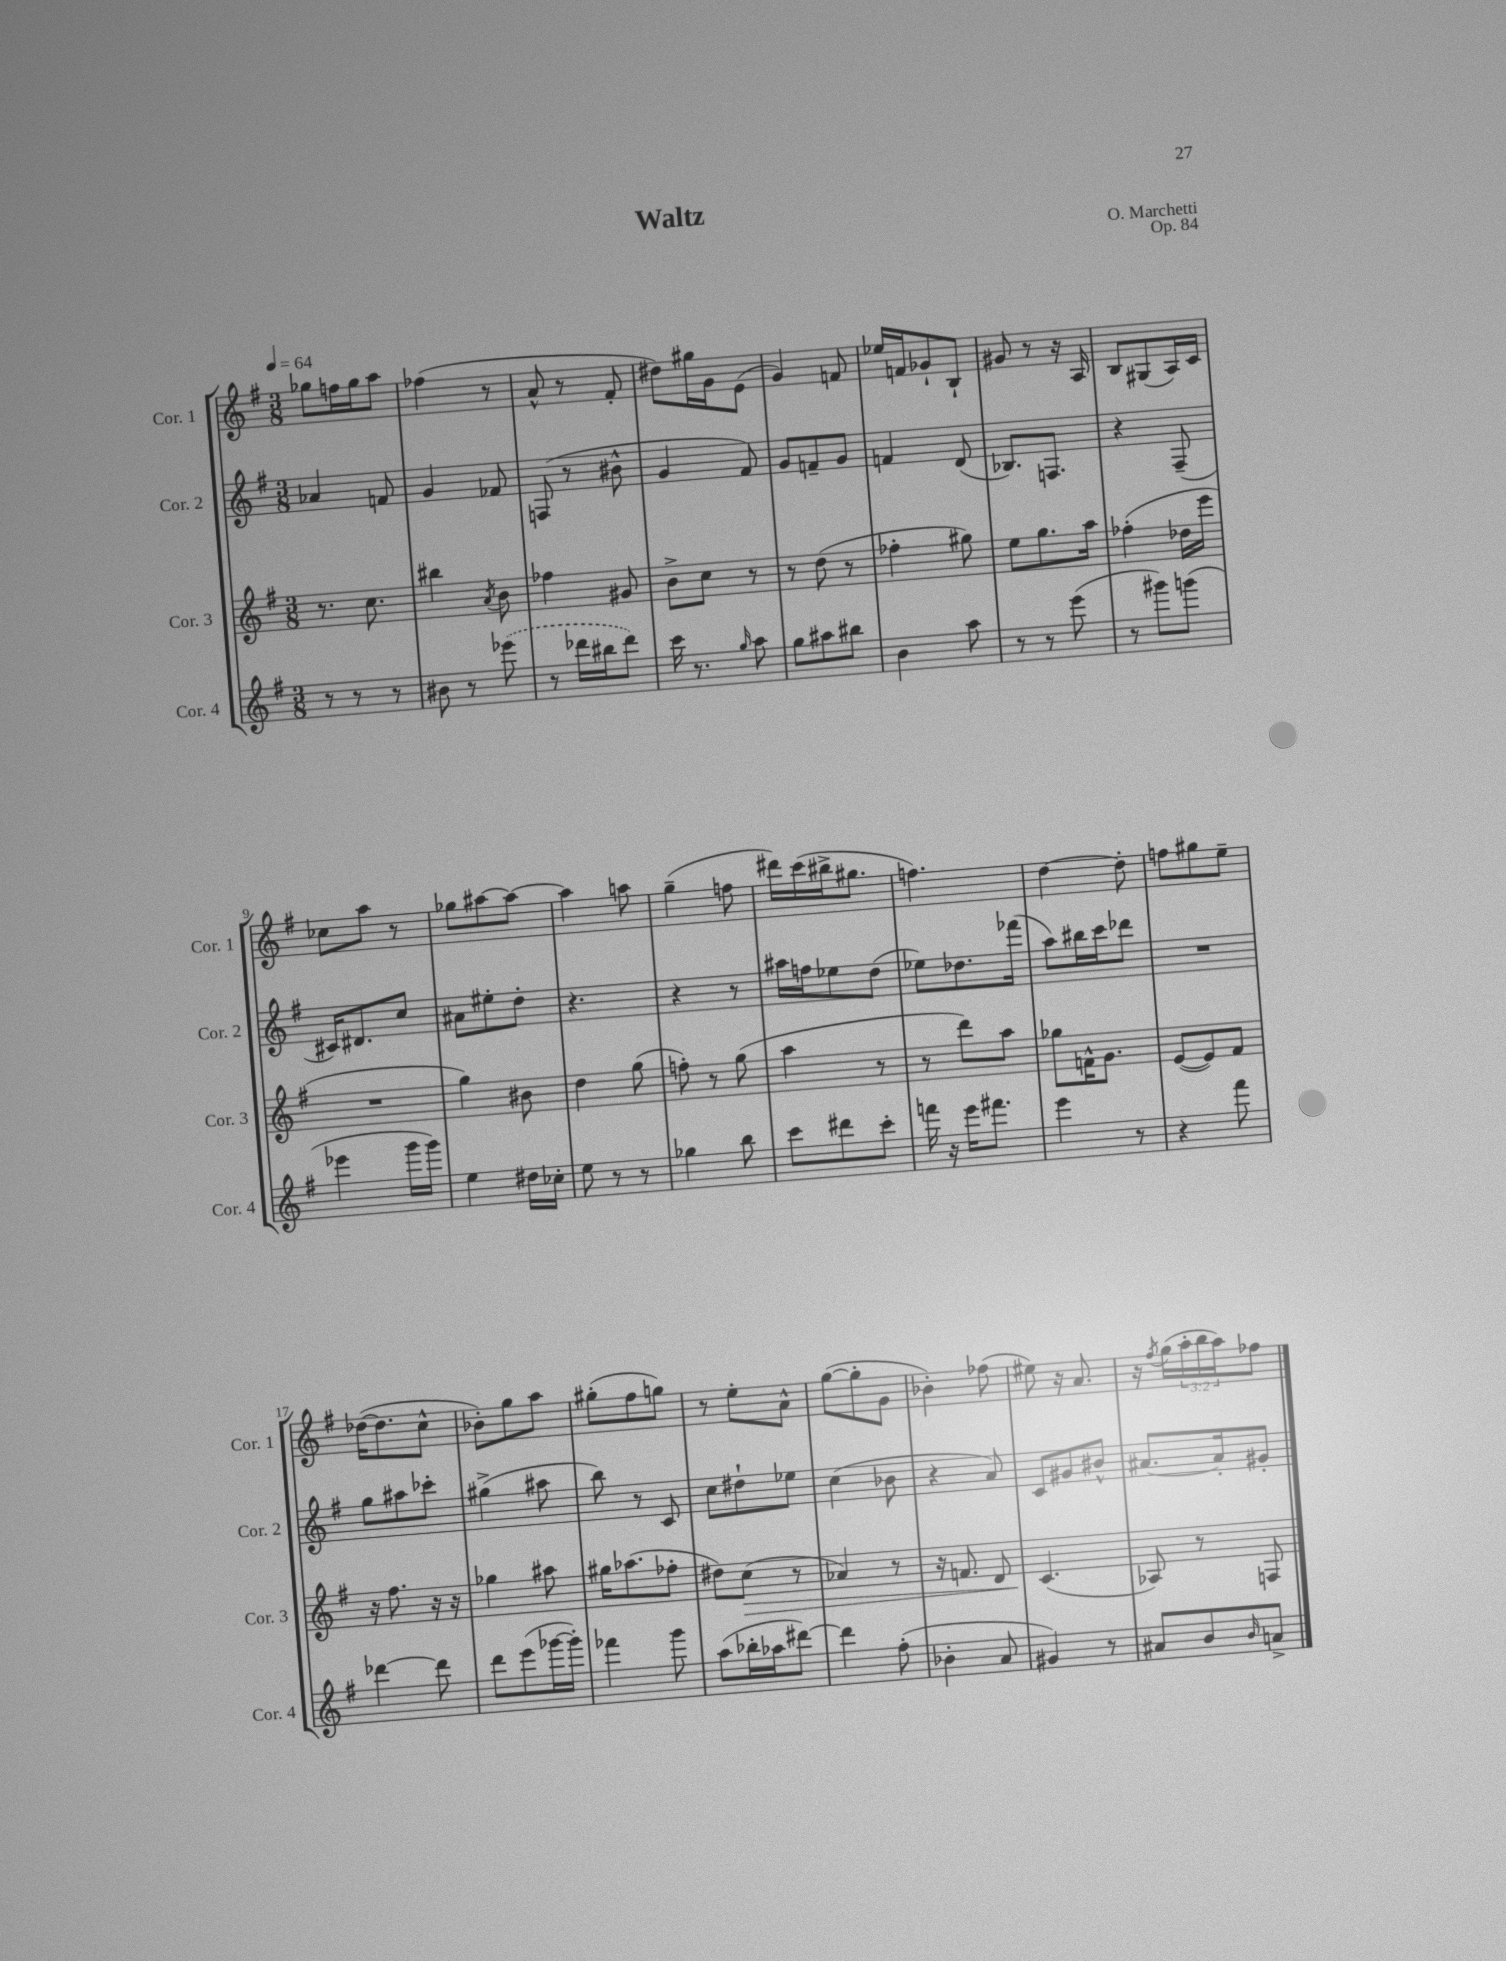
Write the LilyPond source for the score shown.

\header { title = "Waltz" composer = "O. Marchetti" opus = "Op. 84" }
<<
\new StaffGroup <<
\new Staff = "s0" \with { instrumentName = "Cor. 1" shortInstrumentName = "Cor. 1" } {
    \clef treble \key g \major \numericTimeSignature \time 3/8 \override Staff.TupletNumber.text = #tuplet-number::calc-fraction-text \tempo 4 = 64
    ges''8 f''16 ges''16 a''8 |
    fes''4( r8 |
    a'8-^ r8 fis'8-. |
    dis''8) gis''16 g'16 e'8( |
    g'4) f'8 |
    ees''16 f'16 ges'8-! b8-! |
    gis'8 r8 r16 a16 |
    b8 gis8( a16) c'16 |
    ces''8 a''8 r8 |
    ges''8 ais''8~ ais''8~ |
    ais''4 a''8 |
    g''4--( f''8 |
    dis'''16) c'''16( bis''16-> gis''8. |
    f''4.) |
    d''4~ d''8-. |
    f''8 gis''8 e''8-- |
    des''16~( des''8. c''8-^ |
    bes'8-.) g''8 a''8 |
    gis''8-.( fis''8 g''8) |
    r8 e''8-. a'8-^ |
    g''8~( g''8-. g'8 |
    bes'4-.) fes''8( |
    eis''8) r16 a'8. |
    r16 \acciaccatura { fis''8 } g''16( \tuplet 3/2 { a''16-. b''16 a''16) } fes''8 \bar "|." |
}
\new Staff = "s1" \with { instrumentName = "Cor. 2" shortInstrumentName = "Cor. 2" } {
    \clef treble \key g \major \numericTimeSignature \time 3/8
    aes'4 f'8 |
    g'4 fes'8 |
    f8( r8 bis'8-^ |
    g'4 fis'8) |
    g'8 f'8-- g'8 |
    f'4 d'8( |
    bes8.) f8. |
    r4 fis8--( |
    cis'16) dis'8. c''8 |
    ais'8 eis''8-. d''8-. |
    r4. |
    r4 r8 |
    ais''16 f''16 ees''8 d''8( |
    ees''8) des''8. fes'''16( |
    a''8) bis''16 c'''16 des'''8 |
    R4. |
    g''8 ais''8 ces'''8-. |
    gis''4->( ais''8 |
    b''8) r8 c'8 |
    c''8 dis''8-! ees''8 |
    c''4( bes'8 |
    r4 a'8) |
    c'8 gis'8 bis'8-^ |
    ais'8.~ ais'16-. gis'8-. \bar "|." |
}
\new Staff = "s2" \with { instrumentName = "Cor. 3" shortInstrumentName = "Cor. 3" } {
    \clef treble \key g \major \numericTimeSignature \time 3/8
    r8. c''8. |
    bis''4 \acciaccatura { a'8 } b'8 |
    fes''4 gis'8 |
    b'8-> c''8 r8 |
    r8 d''8( r8 |
    fes''4-. gis''8) |
    e''8 g''8. a''16 |
    fes''4-.( des''16 e'''16 |
    R4. |
    g''4) bis'8 |
    d''4 g''8( |
    f''8-.) r8 g''8( |
    a''4 r8 |
    r8 d'''8) a''8 |
    ges''8 f'16-^ g'8. |
    e'8~( e'8) fis'8 |
    r16 fis''8. r16 r16 |
    ges''4 ais''8 |
    gis''16 aes''8.( fes''8-. |
    dis''8) c''8\>( r8 |
    aes'4) r8 |
    r16 f'8. d'8 |
    c'4.\!( |
    aes8) r8 f8 \bar "|." |
}
\new Staff = "s3" \with { instrumentName = "Cor. 4" shortInstrumentName = "Cor. 4" } {
    \clef treble \key g \major \numericTimeSignature \time 3/8
    r8 r8 r8 |
    bis'8 r8 \once \slurDashed ees'''8( |
    r8 des'''16 bis''16 des'''8) |
    c'''16 r8. \grace { g''16 } a''8 |
    g''8 ais''8 bis''8 |
    b'4 a''8 |
    r8 r8 e'''8( |
    r8 gis'''8) g'''8( |
    ees'''4 g'''16 g'''16) |
    e''4 dis''16 ces''16-. |
    e''8 r8 r8 |
    ges''4 b''8 |
    c'''8 dis'''8 c'''8-. |
    f'''16 r16 e'''16 fis'''8. |
    e'''4 r8 |
    r4 fis'''8 |
    des'''4~ des'''8 |
    d'''8 e'''8( ges'''16~ ges'''16-.) |
    fes'''4 g'''8 |
    a''8( bes''16-. aes''16 dis'''8~) |
    dis'''4 fis''8-.( |
    bes'4-. a'8 |
    gis'4) r8 |
    ais'8 b'8 \grace { b'16 } a'8-> \bar "|." |
}
>>
>>
